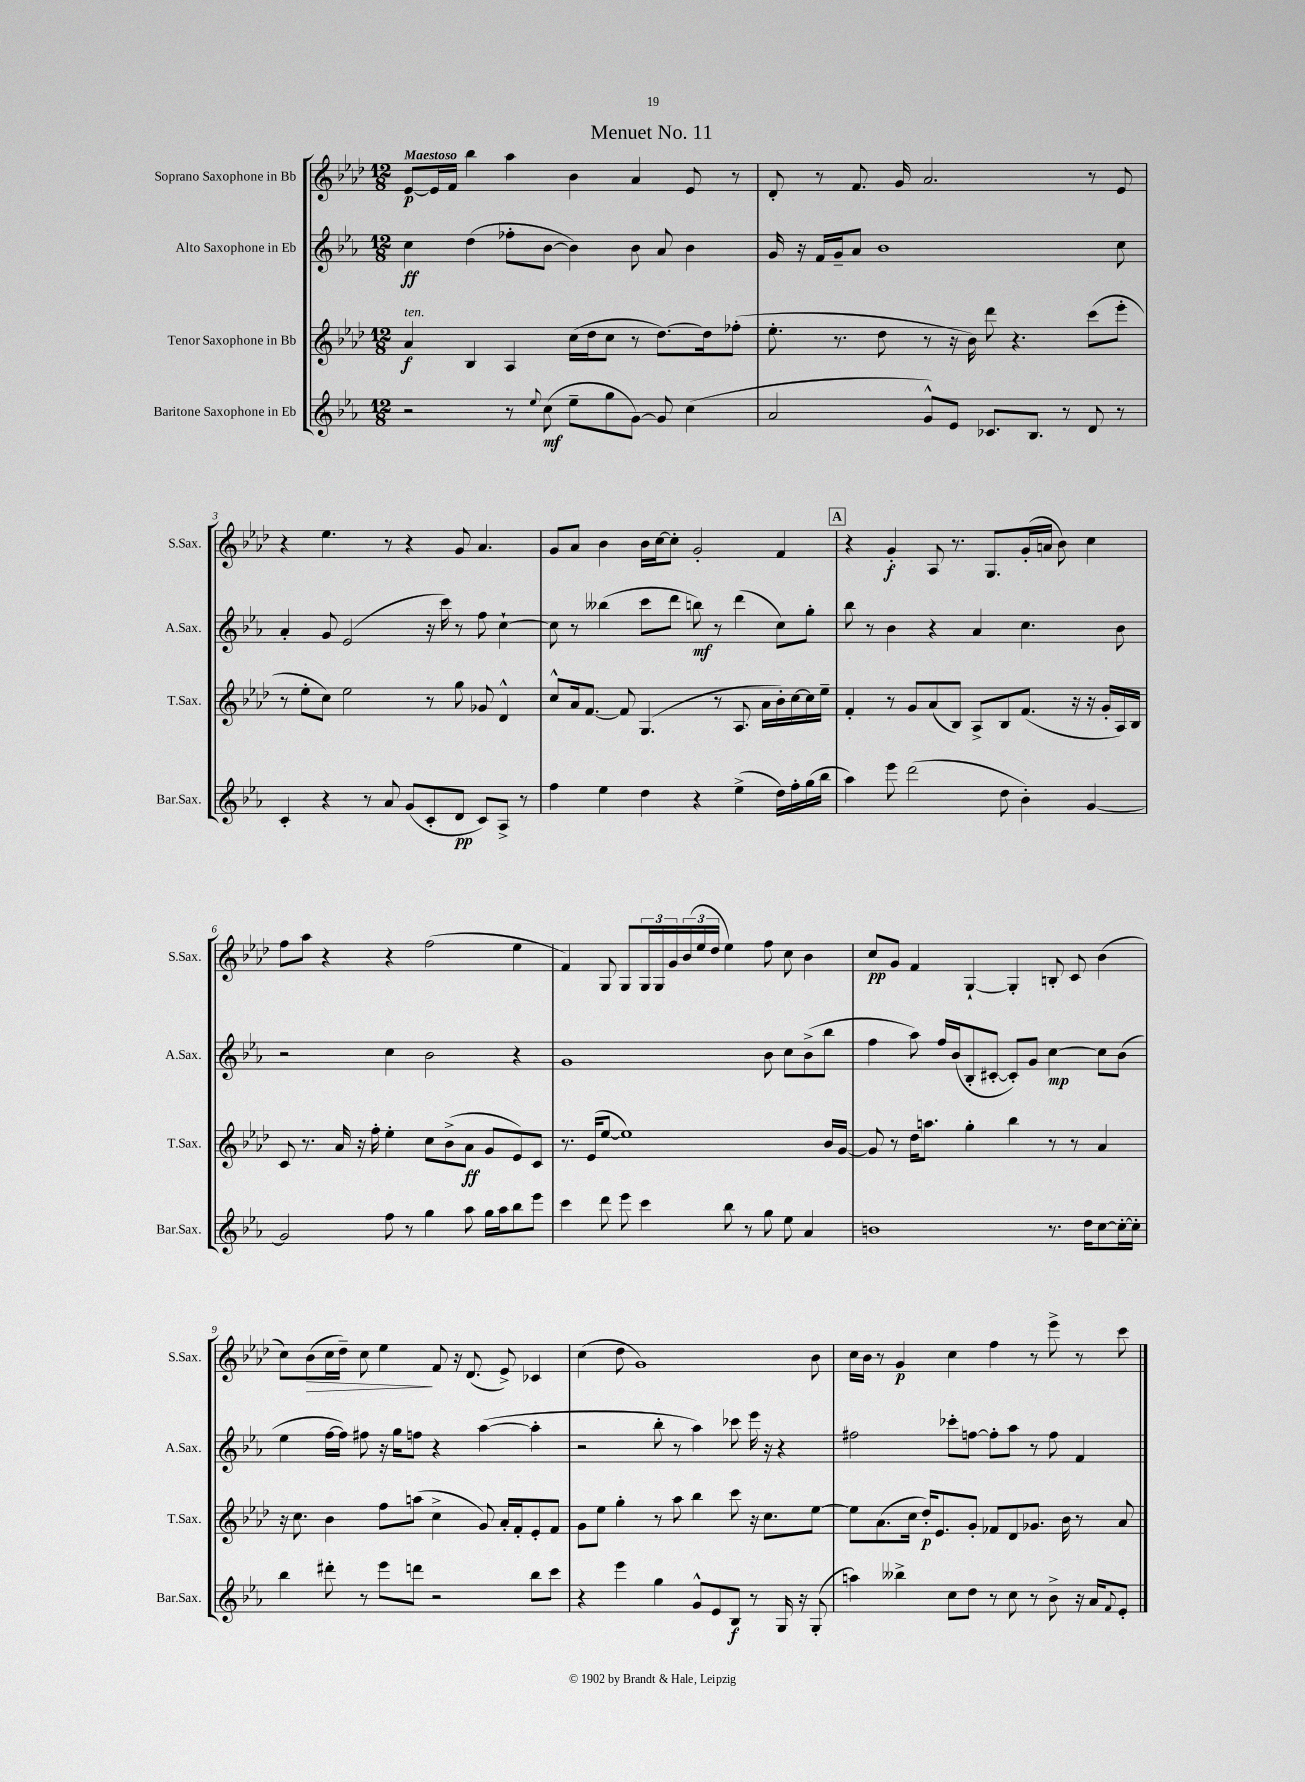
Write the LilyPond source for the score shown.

\header { title = "Menuet No. 11" }
<<
\new StaffGroup <<
\new Staff = "s0" \with { instrumentName = "Soprano Saxophone in Bb" shortInstrumentName = "S.Sax." } {
    \clef treble \key aes \major \numericTimeSignature \time 12/8 \tempo "Maestoso"
    ees'8~\p ees'16 f'16 bes''4 aes''4 bes'4 aes'4 ees'8 r8 |
    des'8-. r8 f'8. g'16 aes'2. r8 ees'8 |
    r4 ees''4. r8 r4 g'8 aes'4. |
    g'8 aes'8 bes'4 bes'16 c''16~ c''8-. g'2-. f'4 |
    \mark \markup { \box "A" } r4 g'4-.\f aes8 r8. g8. g'16-.( a'16 bes'8) c''4 |
    f''8 aes''8 r4 r4 f''2( ees''4 |
    f'4) g8 g8 \tuplet 3/2 { g16 g16 g'16 } \tuplet 3/2 { bes'16( ees''16 des''16 } ees''4) f''8 c''8 bes'4 |
    c''8\pp g'8 f'4 g4~-! g4-. b8-. c'8 bes'4( |
    c''8) bes'8\>( c''16 des''16--) c''8 ees''4\! f'8 r16 des'8.( ees'8->) ces'4 |
    c''4( des''8 g'1) bes'8 |
    c''16 bes'16 r8 g'4\p c''4 f''4 r8 ees'''8-> r8 c'''8 \bar "|." |
}
\new Staff = "s1" \with { instrumentName = "Alto Saxophone in Eb" shortInstrumentName = "A.Sax." } {
    \clef treble \key ees \major \numericTimeSignature \time 12/8
    c''4\ff d''4( fes''8-. bes'8~ bes'4) bes'8 aes'8 bes'4 |
    g'16 r16 f'16 g'16-- aes'8 bes'1 c''8 |
    aes'4-. g'8 ees'2( r16 c'''16) r8 f''8 c''4~-! |
    c''8 r8 beses''4( c'''8 d'''8 b''8\mf) r8 d'''4( c''8) g''8-. |
    \mark \markup { \box "A" } bes''8 r8 bes'4 r4 aes'4 c''4. bes'8 |
    r2 c''4 bes'2 r4 |
    g'1 bes'8 c''8 bes'8->( bes''8 |
    f''4 aes''8) f''16 bes'16( bes8-. cis'8~-. cis'8-.) g'8 c''4~\mp c''8 bes'8( |
    ees''4 f''16~ f''16) fis''8 r16 g''16 f''8 r4 aes''4~( aes''4-. |
    r2 bes''8-. r8 aes''4) ces'''8 ees'''16 r16 r4 |
    fis''2 ces'''8-. f''8~ f''8-. aes''8 r8 f''8 f'4 \bar "|." |
}
\new Staff = "s2" \with { instrumentName = "Tenor Saxophone in Bb" shortInstrumentName = "T.Sax." } {
    \clef treble \key aes \major \numericTimeSignature \time 12/8
    aes'4\f^\markup { \italic "ten." } bes4 aes4 c''16( des''16 c''8 r8 des''8.~) des''16 fes''8-.( |
    ees''8.-. r8. des''8 r8 r16 bes'16) des'''8 r4. c'''8( ees'''8-. |
    r8 ees''8-. c''8) ees''2 r8 g''8 ges'8 des'4-^ |
    c''8-^ aes'16 f'8.~ f'8 g4.( r8 aes8. aes'16 bes'16-.) c''16~ c''16 ees''16-- |
    \mark \markup { \box "A" } f'4-. r8 g'8 aes'8( bes8) aes8-> bes8 f'8.( r16 r16 g'16-. aes16) bes16 |
    c'8 r8. aes'16 r16 f''16-. ees''4-. c''8 bes'8->( aes'8\ff g'8 ees'8) c'8 |
    r8. ees'16( ees''8~ ees''1) bes'16 g'16~ |
    g'8 r8 des''16 a''8. g''4-. bes''4 r8 r8 aes'4 |
    r16 c''8. bes'4 f''8 a''8( c''4-> g'8) aes'16-. f'16-. ees'8-. f'8 |
    g'8 ees''8 g''4-. r8 aes''8 bes''4 c'''8 r16 c''8. ees''8~ |
    ees''8 aes'8.( c''16 des''16-.\p) ees'8. g'8-. fes'8 des'8 ges'8. bes'16 r8 aes'8 \bar "|." |
}
\new Staff = "s3" \with { instrumentName = "Baritone Saxophone in Eb" shortInstrumentName = "Bar.Sax." } {
    \clef treble \key ees \major \numericTimeSignature \time 12/8
    r2 r8 \appoggiatura { ees''8 } c''8\mf( ees''8-- g''8 g'8~) g'8 c''4( |
    aes'2 g'8-^) ees'8 ces'8. bes8. r8 d'8 r8 |
    c'4-. r4 r8 aes'8 g'8( c'8-. d'8\pp c'8) aes8-> r8 |
    f''4 ees''4 d''4 r4 ees''4->( d''16) f''16-. g''16( bes''16 |
    \mark \markup { \box "A" } aes''4) ees'''8 d'''2( d''8 bes'4-.) g'4~ |
    g'2 f''8 r8 g''4 aes''8 g''16 aes''16 bes''8 ees'''8 |
    c'''4 d'''8 ees'''8 c'''4 bes''8 r8 g''8 ees''8 aes'4 |
    b'1 r8. d''16 c''8~ c''16~-. c''16-. |
    bes''4 dis'''8-. r8 ees'''8 d'''8 r2 bes''8 c'''8 |
    r4 ees'''4 g''4 g'8-^ ees'8 bes8\f r8 g16 r16 g8-.( |
    a''4) beses''4-> c''8 d''8 r8 c''8 r8 bes'8-> r16 aes'16 \appoggiatura { f'8 } ees'8-. \bar "|." |
}
>>
>>
